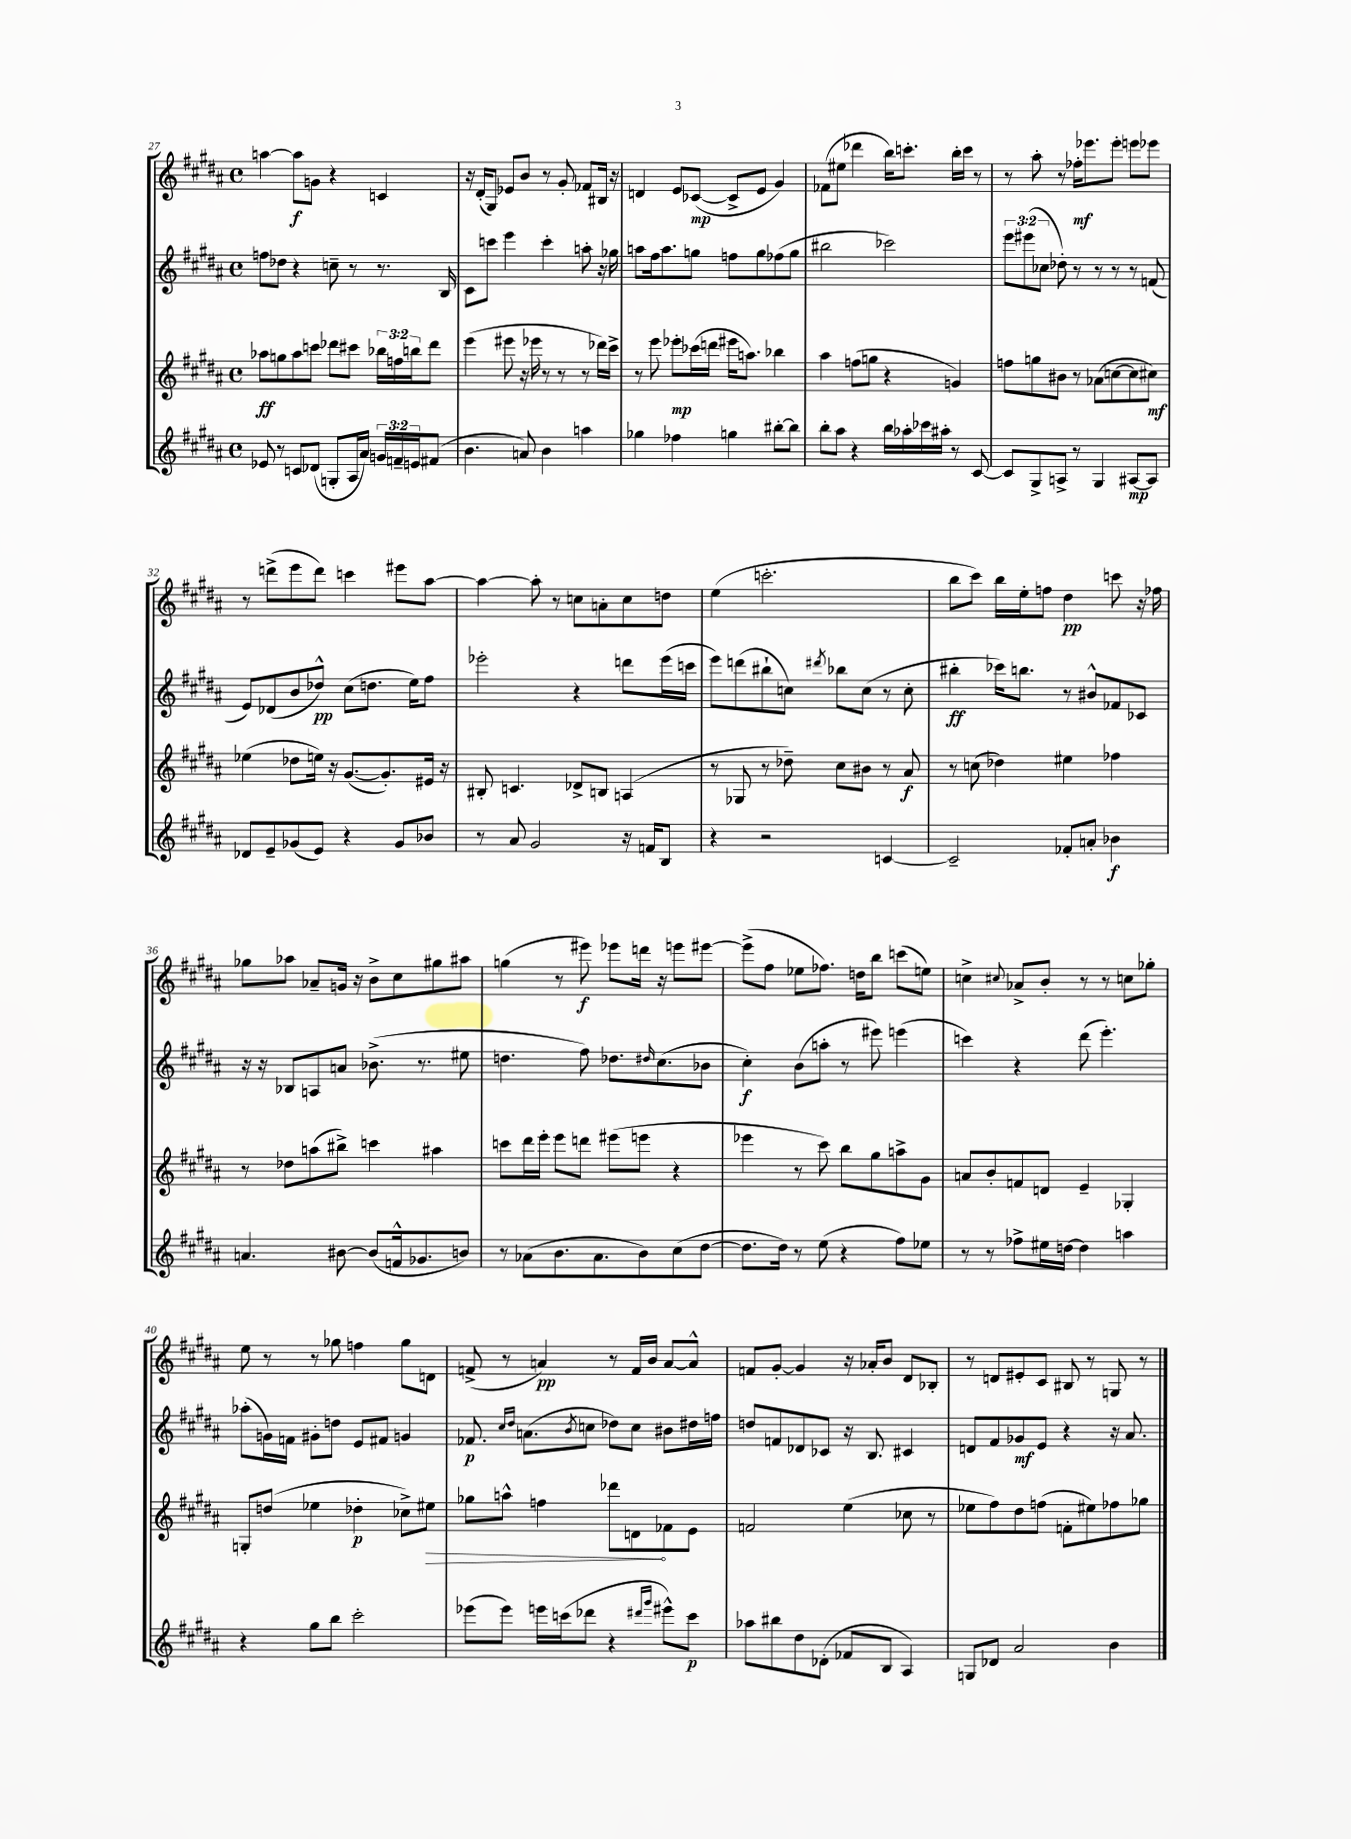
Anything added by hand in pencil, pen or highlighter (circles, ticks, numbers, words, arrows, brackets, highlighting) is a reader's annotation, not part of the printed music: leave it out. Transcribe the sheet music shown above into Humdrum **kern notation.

**kern	**kern	**kern	**kern
*staff4	*staff3	*staff2	*staff1
*clefG2	*clefG2	*clefG2	*clefG2
*k[f#c#g#d#a#]	*k[f#c#g#d#a#]	*k[f#c#g#d#a#]	*k[f#c#g#d#a#]
*M4/4	*M4/4	*M4/4	*M4/4
*met(c)	*met(c)	*met(c)	*met(c)
8e-	8aa-	8ff	[4aa
8r	8gg	8dd-	.
8c	8aa-	4r	8aa]
(8d-	8ccc	.	8g
8G'	8ddd-	8cc~	4r
16A#	8ccc#	8r	.
16a#)	.	.	.
24g	24bb-	8.r	4c
24f~	24ff	.	.
24e	24bb	.	.
(8f#	8ddd-	.	.
.	.	16B	.
=	=	=	=
4.b	(4eee	8c#	16r
.	.	.	(16d#'
.	.	8ccc	8G#)
.	8eee#	4eee	8e-
8a)	16r	.	8b
.	16eee-	.	.
4b	8r	4ccc'	8r
.	8r	.	8g#'
4aa	8r	8aa'	8f-
.	16ddd-)	16r	16B#
.	16ccc#^	16gg-	16r
=	=	=	=
4gg-	8r	8aa	4d
.	8eee	16ff#	.
.	.	8.aa	.
4ff-	8eee-'	.	8e
.	(16ccc-	8gg	([8c-
.	16ddd	.	.
4gg	16eee#	8ff	8c-^]
.	8.aa)	.	.
.	.	8gg	8e
[8bb#'	4bb-	(8ff-	4g#)
8bb#]	.	8gg	.
=	=	=	=
8bb'	4aa#	2bb#	(8f-
8aa#	.	.	8ee#
4r	(8ff	.	4ddd-
.	8gg	.	.
16bb	4r	2ccc-)	16bb)
16aa-'	.	.	8.ccc'
16ccc-	.	.	.
16aa#'	.	.	.
8r	4g)	.	16bb'
.	.	.	16ccc
[8c#	.	.	8r
=	=	=	=
8c#]	8ff	12eee	8r
.	.	(12eee#	.
8G#^	8gg	.	8aa#'
.	.	12cc-	.
8A^	8b#	8dd-')	8r
8r	8r	8r	16ff-'
.	.	.	8.eee-
4G#	(8a-	8r	.
.	[8cc	8r	8eee-'
[8A#	8cc]	8r	8eee
8A#]	8cc#)	(8f	8eee-
=	=	=	=
8d-	(4ee-	8e)	8r
8e~	.	(8d-	(8ddd^
(8g-	8dd-	8b	8eee
8e)	16ee)	8dd-^^)	8ddd)
.	16r	.	.
4r	([8.g#	(8cc#	4ccc
.	.	8.dd	.
.	8.g#'])	.	.
8g-	.	.	8eee#
.	.	16ee)	.
8b-	16e#	8ff#	[8aa#
.	16r	.	.
=	=	=	=
8r	8B#'	2eee-'	4aa#_
8a#	4.c	.	.
2g#	.	.	8aa#']
.	.	.	8r
.	8d-^	4r	8cc
.	8B	.	8a'
16r	(4A	8ddd	8cc
16f	.	.	.
8B	.	(16eee-	8dd
.	.	16ccc	.
=	=	=	=
4r	8r	8eee)	(4ee
.	8G-	(8ddd	.
2r	8r	8bb#`	2.ccc'
.	8dd-~)	8cc)	.
.	.	8qddd#	.
.	8cc#	8bb-	.
.	8b#	(8cc	.
[4c	8r	8r	.
.	8a#	8cc'	.
=	=	=	=
2c~]	8r	4bb#'	8bb
.	(8cc	.	8ccc#)
.	4dd-)	16ccc-)	16bb
.	.	8.bb	16ee'
.	.	.	8ff
8f-'	4ee#	8r	4dd#
8a'	.	8b#^^	.
4b-	4ff-	8f-	8ccc
.	.	8c-	16r
.	.	.	16ff-
=	=	=	=
4.a	8r	16r	8gg-
.	.	16r	.
.	8dd-	8B-	8aa-
.	(8aa	8A	8a-~
[8b#	8bb#^)	8a	16g
.	.	.	16r
(8b#]	4ccc	(8.b-^	8b^
16f^^	.	.	8cc#
8.g-	.	8.r	.
.	4aa#	.	8gg#
8b)	.	8ee#	8aa#
=	=	=	=
8r	8ccc	4.dd	(4gg
(8a-	16ddd#	.	.
.	16eee'	.	.
8.b	8eee	.	8r
.	8ddd	8ff#)	8eee#)
8.a-	.	.	.
.	(8eee#	8.dd-	8eee-
8b)	8eee	.	16ddd
.	.	16qqdd#	.
.	.	(8.cc#	16r
(8cc#	4r	.	8eee
[8dd#	.	8b-	[8eee#
=	=	=	=
8.dd#]	4eee-	4cc#')	(8eee#^]
.	.	.	8ff#
16dd#)	.	.	.
8r	8r	(8b	8ee-
(8ee	8ccc#)	8aa'	8.ff-)
4r	8bb	8r	.
.	.	.	16dd
.	8gg#	8eee#)	8bb
8ff#)	8aa^	(4eee	(8ccc
8ee-	8g#	.	8ee)
=	=	=	=
8r	8a	4ccc)	4cc^
8r	8b'	.	.
.	.	.	8qqcc#
8ff-^	8f	4r	8a-^
16ee#	8d	.	8b'
[16dd	.	.	.
4dd]	4e~	(8ddd#	8r
.	.	4.eee')	8r
4aa	4G-'	.	8cc
.	.	.	8gg-'
=	=	=	=
4r	8G'	(8aa-'	8ee
.	(8dd	16g)	8r
.	.	16f	.
8gg#	4ee-	8g#'	8r
8bb	.	8dd	8gg-
2ccc#'	4dd-'	8e	4ff
.	.	8f#	.
.	8cc-^)	4g	8gg-
.	8ee#	.	8d
=	=	=	=
(8eee-	8gg-	8.f-	(8f^
8eee-)	8aa^^	.	8r
.	.	16qqcc#	.
.	.	16qqdd#	.
.	.	(8.a	.
16eee	4ff	.	4a)
(16ccc	.	.	.
.	.	8qb	.
8ddd-	.	8cc	.
4r	8ddd-	8dd-)	8r
.	8d	8cc	16f
.	.	.	16b
16qqddd#	.	.	.
16qqggg#	.	.	.
8eee#^^)	8f-	8b#	[8a
8ccc	8e	16dd#	8a^^]
.	.	16ff	.
=	=	=	=
8aa-	2f	8dd	8f
8bb#	.	8f	[8g#'
8dd#	.	8d-	4g#]
(8d-'	.	8c-	.
8f-	(4ee	16r	16r
.	.	8.B	16a-'
8B	.	.	8b
4A#)	8cc-	4c#	8d#
.	8r	.	8B-'
=	=	=	=
8G	8ee-	8d	8r
8d-	8ff#)	8f#	8d
2a#	8dd#	8g-	8e#'
.	(8ff	8e	8c#
.	8f'	4r	8B#
.	8ee#)	.	8r
4b	8ff-	16r	8G
.	.	8.a#	.
.	8gg-	.	8r
==	==	==	==
*-	*-	*-	*-
